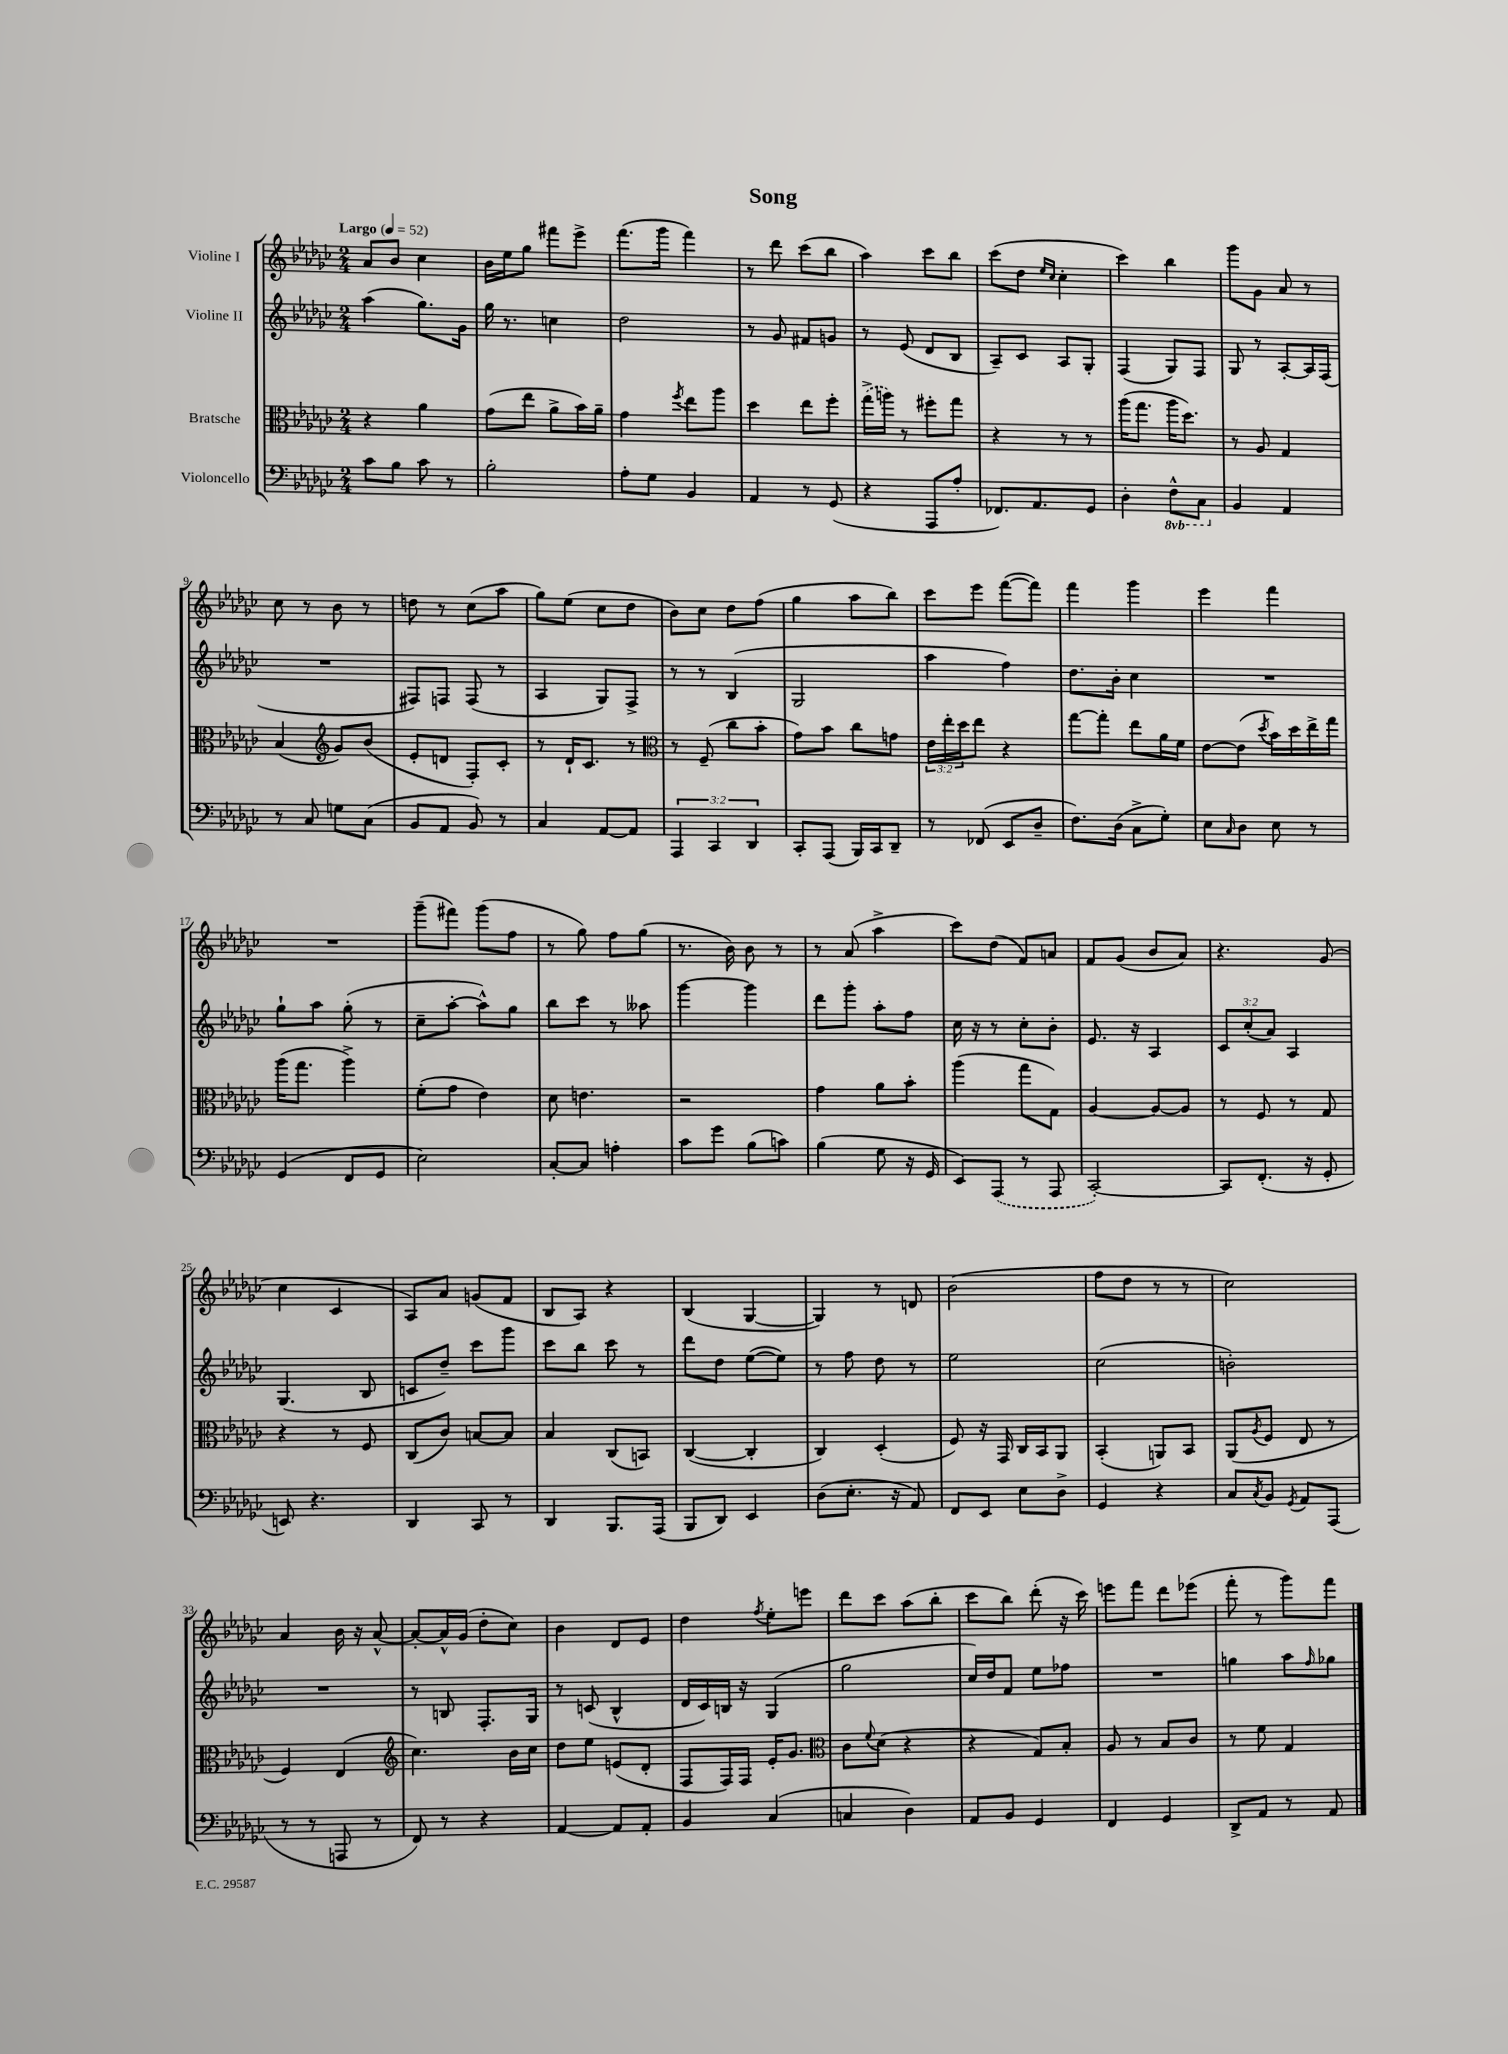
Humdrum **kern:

**kern	**kern	**kern	**kern
*part4	*part3	*part2	*part1
*staff4	*staff3	*staff2	*staff1
*I"Violoncello	*I"Bratsche	*I"Violine II	*I"Violine I
*clefF4	*clefC3	*clefG2	*clefG2
*k[b-e-a-d-g-c-]	*k[b-e-a-d-g-c-]	*k[b-e-a-d-g-c-]	*k[b-e-a-d-g-c-]
*M2/4	*M2/4	*M2/4	*M2/4
*MM52	*MM52	*MM52	*MM52
=1	=1	=1	=1
!	!	!	!LO:TX:a:B:t=Largo
8c-\L	4r	(4aa-\	8a-/L
8B-\J	.	.	8b-/J
8c-\	4a-\	8.gg-\L)	4cc-\
8r	.	.	.
.	.	16g-\Jk	.
=2	=2	=2	=2
2B-'\	(8g-\L	16gg-\	16b-\LL
.	.	8.r	16ee-\J
.	8ee-\J	.	8gg-\J
.	8a-^\L	4ccn\	8fff#X\L
.	16b-\L)	.	8eee-^\J
.	16a-~\JJ	.	.
=3	=3	=3	=3
8A-'\L	4g-\	2dd-\	(8.fff\L
8G-\J	.	.	.
.	.	.	16ggg-\Jk
.	8qff/	.	.
4BB-/	8ee-\L	.	4fff\)
.	8aa-\J	.	.
=4	=4	=4	=4
4AA-/	4dd-\	8r	8r
.	.	8g-/	8ddd-\
8r	8ee-\L	8f#X/L	(8ccc-\L
(8GG-/	8ff'\J	8gn/J	8bb-\J
=5	=5	=5	=5
4r	(16gg-^\LL	8r	4aa-\)
.	16aan\JJ)	.	.
.	8r	(8e-/	.
8AAA-/L	8ff#X'\L	8d-/L	8ccc-\L
8A-'/J	8gg-\J	8B-/J	8bb-\J
=6	=6	=6	=6
8.FF-X/L)	4r	8A-~/L)	(8ccc-\L
.	.	8c-/J	8dd-\J
8.AA-/	.	.	.
.	.	.	16qqee-/LL
.	.	.	16qqcc-/JJ
.	8r	8A-/L	4cc-'\
8GG-/J	8r	8G-'/J	.
=7	=7	=7	=7
4D-'\	(16aa-\KL	(4F/	4ccc-\)
.	8.gg-\J	.	.
*8ba	*	*	*
8FF^^\L	16aa-\KL	8G-/L)	4bb-\
.	8.dd-\J)	.	.
8CC-\J	.	8F/J	.
=8	=8	=8	=8
*X8ba	*	*	*
4BB-/	8r	8G-/	8ggg-\L
.	8A-/	8r	8g-\J
4AA-/	4G-/	[8A-'/L	8a-/
.	.	16A-/L]	8r
.	.	(16F/JJ	.
!!LO:LB:g=z
=9	=9	=9	=9
8r	(4B-/	2r	8cc-\
8C-/	.	.	8r
*	*clefG2	*	*
8Gn\L	8g-/L)	.	8b-\
(8C-\J	(8b-/J	.	8r
=10	=10	=10	=10
8BB-/L	8e-'/L	8F#X/L)	8ddn\
8AA-/J	8dn/J	8Fn/J	8r
8BB-/)	8F'/L)	(8F/	(8cc-\L
8r	8c-'/J	8r	8aa-\J
=11	=11	=11	=11
4C-/	8r	4A-/	8gg-\L)
.	16d-`/KL	.	(8ee-\J
.	8.c-/J	.	.
[8AA-/L	.	8G-/L)	8cc-\L
8AA-/J]	8r	8F^/J	8dd-\J
=12	=12	=12	=12
*	*clefC3	*	*
6AAA-/	8r	8r	8b-\L)
.	(8F~/	8r	8cc-\J
6CC-/	.	.	.
.	8cc-\L	(4B-/	8dd-\L
6DD-/	.	.	.
.	8b-'\J	.	(8ff\J
=13	=13	=13	=13
8CC-'/L	8g-\L)	2G-/	4gg-\
(8AAA-/J	8b-\J	.	.
16BBB-/LL)	8cc-\L	.	8aa-\L
16CC-/J	.	.	.
8DD-~/J	8gn\J	.	8bb-\J)
=14	=14	=14	=14
8r	24e-\LL	4aa-\	8ccc-\L
.	24ee-'\	.	.
.	24dd-\J	.	.
(8FF-X/	8ee-\J	.	8eee-\J
8EE-/L	4r	4ff\)	([8fff\L
8D-~/J	.	.	8fff\J])
=15	=15	=15	=15
8.F\L)	[8gg-\L	8.dd-\L	4fff\
.	8gg-'\J]	.	.
(16D-\Jk	.	16b-'\Jk	.
8C-^\L	8ee-\L	4cc-\	4ggg-\
8G-'\J)	16a-\L	.	.
.	16f\JJ	.	.
=16	=16	=16	=16
8E-\L	[8e-\L	2r	4eee-\
16qqC-/	.	.	.
8D-\J	(8e-\J]	.	.
.	8qdd-/	.	.
8E-\	16b-\LL)	.	4fff\
.	16dd-\	.	.
8r	16ee-^\	.	.
.	16gg-\JJ	.	.
!!LO:LB:g=z
=17	=17	=17	=17
(4GG-/	(16aa-\KL	8gg-`\L	2r
.	8.gg-\J	.	.
.	.	8aa-\J	.
8FF/L	4aa-^\)	(8gg-'\	.
8GG-/J	.	8r	.
=18	=18	=18	=18
2E-\)	(8f'\L	8cc-~\L	(8ggg-~\L
.	8g-\J	[8aa-'\J	8fff#X\J)
.	4e-\)	8aa-^^\L])	(8ggg-\L
.	.	8gg-\J	8ff\J
=19	=19	=19	=19
[8C-'/L	8d-\	8bb-\L	8r
8C-/J]	4.en\	8ccc-\J	8gg-\)
4An'\	.	8r	8ff\L
.	.	8aa--X\	(8gg-\J
=20	=20	=20	=20
8c-\L	2r	[4ggg-\	8.r
8g-\J	.	.	.
.	.	.	16b-\)
(8B-\L	.	4ggg-\]	8b-\
8cn\J)	.	.	8r
=21	=21	=21	=21
(4B-\	4g-\	8ddd-\L	8r
.	.	8ggg-'\J	(8a-/
8G-\	8a-\L	8aa-'\L	4aa-^\
16r	8b-'\J	8ff\J	.
16GG-/	.	.	.
=22	=22	=22	=22
8EE-/L)	(4aa-\	16cc-\	8ccc-\L)
.	.	16r	.
(8AAA-/J	.	8r	(8dd-\J
8r	8gg-\L	8cc-'\L	8f/L)
8AAA-/	8G-\J)	8b-'\J	8an/J
=23	=23	=23	=23
[2CC-'/)	[4A-/	8.e-/	8f/L
.	.	.	(8g-/J
.	.	16r	.
.	8A-/L_	4A-/	8b-/L
.	8A-/J]	.	8a-/J)
=24	=24	=24	=24
8CC-/L]	8r	12c-/L	4.r
.	.	(12cc-'/	.
(8.FF'/J	8F/	.	.
.	.	12a-/J)	.
.	8r	4A-/	.
16r	.	.	.
8GG-'/	8G-/	.	(8g-/
!!LO:LB:g=z
=25	=25	=25	=25
8EEn/)	4r	(4.G-/	4cc-\
4.r	.	.	.
.	8r	.	4c-/
.	8F/	8B-/	.
=26	=26	=26	=26
4DD-/	(8C-/L	8cn/L	8A-/L)
.	8c-/J)	8dd-~/J)	8a-/J
8CC-/	[8Bn/L	8ccc-\L	(8gn/L
8r	8B/J]	8ggg-\J	8f/J
=27	=27	=27	=27
4DD-/	4B-/	8ccc-\L	8B-/L
.	.	8bb-\J	8A-/J)
8.BBB-/L	(8C-/L	8ccc-\	4r
.	8BBn/J)	8r	.
(16AAA-/Jk	.	.	.
=28	=28	=28	=28
8BBB-/L	([4C-/	8ddd-\L	(4B-/
8DD-/J)	.	8dd-\J	.
4EE-/	4C-'/]	([8ee-\L	[4G-/
.	.	8ee-\J])	.
=29	=29	=29	=29
(8D-\L	4C-/)	8r	4G-/])
8.E-'\J	.	8ff\	.
.	(4D-'/	8dd-\	8r
16r	.	.	.
8AA-/)	.	8r	8dn/
=30	=30	=30	=30
8FF/L	8F/)	2ee-\	(2b-\
8EE-/J	16r	.	.
.	16GG-/	.	.
8E-\L	16C-/LL	.	.
.	16BB-/J	.	.
8D-^\J	8AA-/J	.	.
=31	=31	=31	=31
4GG-/	(4BB-'/	(2cc-\	8ff\L
.	.	.	8dd-\J
4r	8AAn/L)	.	8r
.	8BB-/J	.	8r
=32	=32	=32	=32
8C-/L	(8AA-/L	2bn'\)	2cc-\)
8qC-/	8qA-/	.	.
8BB-/J	8F/J	.	.
8qGG-/	.	.	.
8AA-/L	8E-/	.	.
(8AAA-/J	8r	.	.
!!LO:LB:g=z
=33	=33	=33	=33
8r	4F/)	2r	4a-/
8r	.	.	.
8AAAn/	(4E-/	.	16b-\
.	.	.	16r
8r	.	.	[8a-^^/
=34	=34	=34	=34
*	*clefG2	*	*
8FF/)	4.cc-\)	8r	8a-'/L_
8r	.	8Bn/	16a-^^/L]
.	.	.	(16g-/JJ
4r	.	8.F'/L	8dd-'\L
.	16b-\LL	.	8cc-\J)
.	16cc-\JJ	16G-/Jk	.
=35	=35	=35	=35
[4AA-/	8dd-\L	8r	4b-\
.	8ee-\J	(8cn/	.
8AA-/L]	(8en/L	4B-^^/	8d-/L
8AA-'/J	8d-'/J	.	8e-/J
=36	=36	=36	=36
4BB-/	8F/L	16d-/LL	4dd-\
.	.	16c-/)	.
.	16F/L)	16Bn/JJ	.
.	16F/JJ	16r	.
.	.	.	8qff/
(4C-/	16e-'/KL	(4G-/	8ee-'\L
.	8.g-/J	.	.
.	.	.	8eeen\J
=37	=37	=37	=37
*	*clefC3	*	*
4Cn/	8c-\L	2gg-\	8ddd-\L
.	8qqf/	.	.
.	(8d-\J	.	8ccc-\J
4D-\)	4r	.	(8aa-\L
.	.	.	8bb-'\J
=38	=38	=38	=38
8AA-/L	4r	16cc-/LL)	8ccc-\L
.	.	16dd-/J	.
8BB-/J	.	8f/J	8bb-\J)
4GG-/	8G-/L)	8ee-\L	(8ddd-'\
.	8B-'/J	8ff-X\J	16r
.	.	.	16ccc-\)
=39	=39	=39	=39
4FF/	8A-/	2r	8eeen\L
.	8r	.	8fff\J
4GG-/	8B-/L	.	8ddd-\L
.	8c-/J	.	(8eee-X\J
=40	=40	=40	=40
8DD-^/L	8r	4ggn\	8fff'\
8AA-/J	8f\	.	8r
8r	4G-/	8aa-\L	8ggg-\L)
.	.	16qqff/	.
8AA-/	.	8gg-X\J	8fff\J
==	==	==	==
*-	*-	*-	*-
